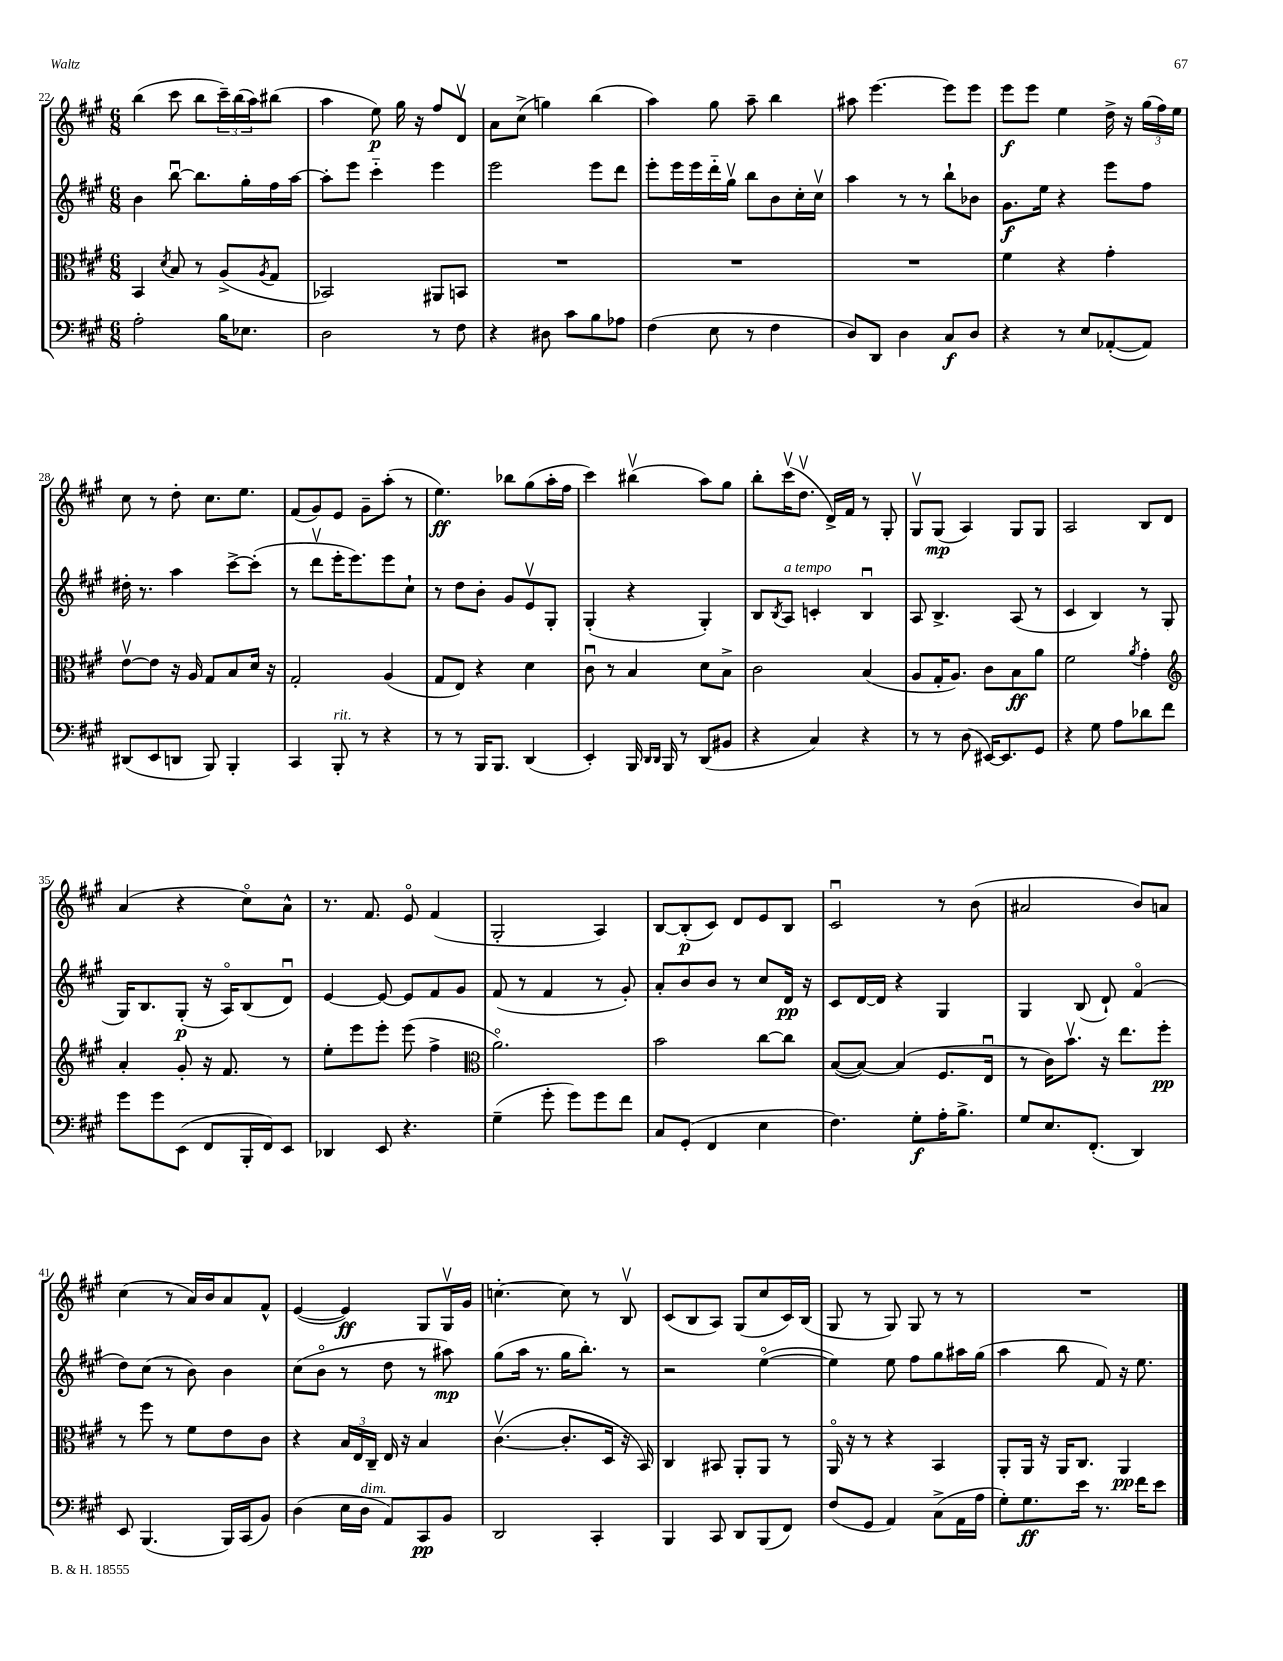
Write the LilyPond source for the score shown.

<<
\new StaffGroup <<
\new Staff = "s0" {
    \clef treble \key a \major \numericTimeSignature \time 6/8
    b''4( cis'''8 b''8 \tuplet 3/2 { cis'''16--) b''16( a''16) } bis''8( |
    a''4 e''8\p) gis''16 r16 fis''8 d'8\upbow |
    a'8 cis''8->( g''4) b''4( |
    a''4) gis''8 a''8-- b''4 |
    ais''8 e'''4.~ e'''8 e'''8 |
    e'''8\f e'''8 e''4 d''16-> r16 \tuplet 3/2 { gis''16( fis''16) e''16 } |
    cis''8 r8 d''8-. cis''8. e''8. |
    fis'8( gis'8) e'8 gis'8-- a''8-.( r8 |
    e''4.\ff) bes''8 gis''8( a''16-. fis''16 |
    cis'''4) bis''4\upbow( a''8) gis''8 |
    b''8-. cis'''16\upbow( d''8.\upbow d'16->) fis'16 r8 gis8-. |
    gis8\upbow gis8\mp( a4) gis8 gis8 |
    a2 b8 d'8 |
    a'4( r4 cis''8\flageolet) a'8-^ |
    r8. fis'8. e'8\flageolet fis'4( |
    gis2-. a4) |
    b8~ b8-.\p( cis'8) d'8 e'8 b8 |
    cis'2\downbow r8 b'8( |
    ais'2 b'8) a'8 |
    cis''4( r8 a'16) b'16 a'8 fis'8-^ |
    e'4~( e'4\ff) gis8 gis16\upbow gis'16 |
    c''4.~-. c''8 r8 b8\upbow |
    cis'8( b8 a8) gis8( cis''8 cis'16) b16( |
    gis8 r8 gis8) gis8 r8 r8 |
    R2. \bar "|." |
}
\new Staff = "s1" {
    \clef treble \key a \major \numericTimeSignature \time 6/8
    b'4 b''8~\downbow b''8. gis''16-. fis''16 a''16~ |
    a''8-. e'''8 cis'''4-_ e'''4 |
    e'''2 e'''8 d'''8 |
    e'''8-. e'''16 e'''16 d'''16-_ gis''16\upbow b''8 b'8 cis''16-. cis''16\upbow |
    a''4 r8 r8 b''8-! bes'8 |
    gis'8.\f e''16 r4 e'''8 fis''8 |
    dis''16-. r8. a''4 cis'''8~-> cis'''8-.( |
    r8 d'''8\upbow e'''16-. e'''8.) e'''8 cis''8-! |
    r8 d''8 b'8-. gis'8 e'8\upbow gis8-. |
    gis4-.( r4 gis4-.) |
    b8 \acciaccatura { b8 } a8^\markup { \italic "a tempo" } c'4-. b4\downbow |
    a8 b4.-> a8( r8 |
    cis'4 b4) r8 gis8( |
    gis16) b8. gis8-.\p( r16 a16\flageolet) b8( d'8\downbow) |
    e'4~ e'8~ e'8 fis'8 gis'8 |
    fis'8( r8 fis'4 r8 gis'8-.) |
    a'8-. b'8 b'8 r8 cis''8 d'16\pp r16 |
    cis'8 d'16~ d'16 r4 gis4 |
    gis4 b8( d'8-!) fis'4\flageolet( |
    d''8) cis''8( r8 b'8) b'4 |
    cis''8( b'8\flageolet r8 d''8 r8 ais''8\mp) |
    gis''8( a''16 r8. gis''16 b''8.-.) r8 |
    r2 e''4~\flageolet( |
    e''4) e''8 fis''8 gis''8 ais''16 gis''16( |
    a''4 b''8 fis'8) r16 e''8. \bar "|." |
}
\new Staff = "s2" {
    \clef alto \key a \major \numericTimeSignature \time 6/8
    b,4 \acciaccatura { d'8 } b8 r8 a8->( \acciaccatura { a8 } gis8 |
    bes,2) ais,8 b,8 |
    R2. |
    R2. |
    R2. |
    fis'4 r4 gis'4-. |
    e'8~\upbow e'8 r16 a16 gis8 b8 d'16 r16 |
    gis2-. a4( |
    gis8 e8) r4 d'4 |
    cis'8\downbow r8 b4 d'8 b8-> |
    cis'2 b4( |
    a8 gis16-. a8.) cis'8 b8\ff a'8 |
    fis'2 \acciaccatura { a'8 } gis'4-. |
    \clef treble a'4-. gis'8-. r16 fis'8. r8 |
    e''8-. e'''8 e'''8-. e'''8( fis''4-> |
    \clef alto a'2.\flageolet) |
    b'2 cis''8~ cis''8 |
    b8~( b8~) b4( fis8. e16\downbow |
    r8 cis'16) b'8.\upbow r16 e''8. fis''8-.\pp |
    r8 fis''8 r8 fis'8 e'8 cis'8 |
    r4 \tuplet 3/2 { b16 e16 cis16-- } e16 r16 b4 |
    cis'4.~\upbow( cis'8.-. d16 r16 b,16) |
    cis4 bis,8 a,8-. a,8 r8 |
    a,16\flageolet r16 r8 r4 b,4 |
    a,8-. a,16 r16 a,16 cis8. a,4\pp \bar "|." |
}
\new Staff = "s3" {
    \clef bass \key a \major \numericTimeSignature \time 6/8
    a2-. b16 ees8. |
    d2 r8 fis8 |
    r4 dis8 cis'8 b8 aes8 |
    fis4( e8 r8 fis4 |
    d8) d,8 d4 cis8\f d8 |
    r4 r8 e8 aes,8~-.( aes,8) |
    dis,8( e,8 d,8 b,,8) b,,4-. |
    cis,4 b,,8-.^\markup { \italic "rit." } r8 r4 |
    r8 r8 b,,16 b,,8. d,4( |
    e,4-.) b,,16 \grace { d,16 d,16 } b,,16 r8 d,8( bis,8 |
    r4 cis4) r4 |
    r8 r8 d8( eis,16~) eis,8. gis,8 |
    r4 gis8 a8 des'8 fis'8 |
    gis'8 gis'8 e,8( fis,8 b,,16-. fis,16) e,8 |
    des,4 e,8 r4. |
    gis4--( gis'8-. gis'8) gis'8 fis'8 |
    cis8 gis,8-.( fis,4 e4 |
    fis4.) gis8-.\f a16-. b8.-> |
    gis8 e8. fis,8.-.( d,4) |
    e,8 b,,4.( b,,16) cis,16( b,8) |
    d4( e16 d16^\markup { \italic "dim." } a,8) cis,8\pp b,8 |
    d,2 cis,4-. |
    b,,4 cis,8 d,8 b,,8( fis,8) |
    fis8( gis,8 a,4) cis8->( a,16 a16 |
    gis8-.) gis8.\ff e'16 r8. fis'16 e'8 \bar "|." |
}
>>
>>
\layout { \context { \Score currentBarNumber = #22 } }
